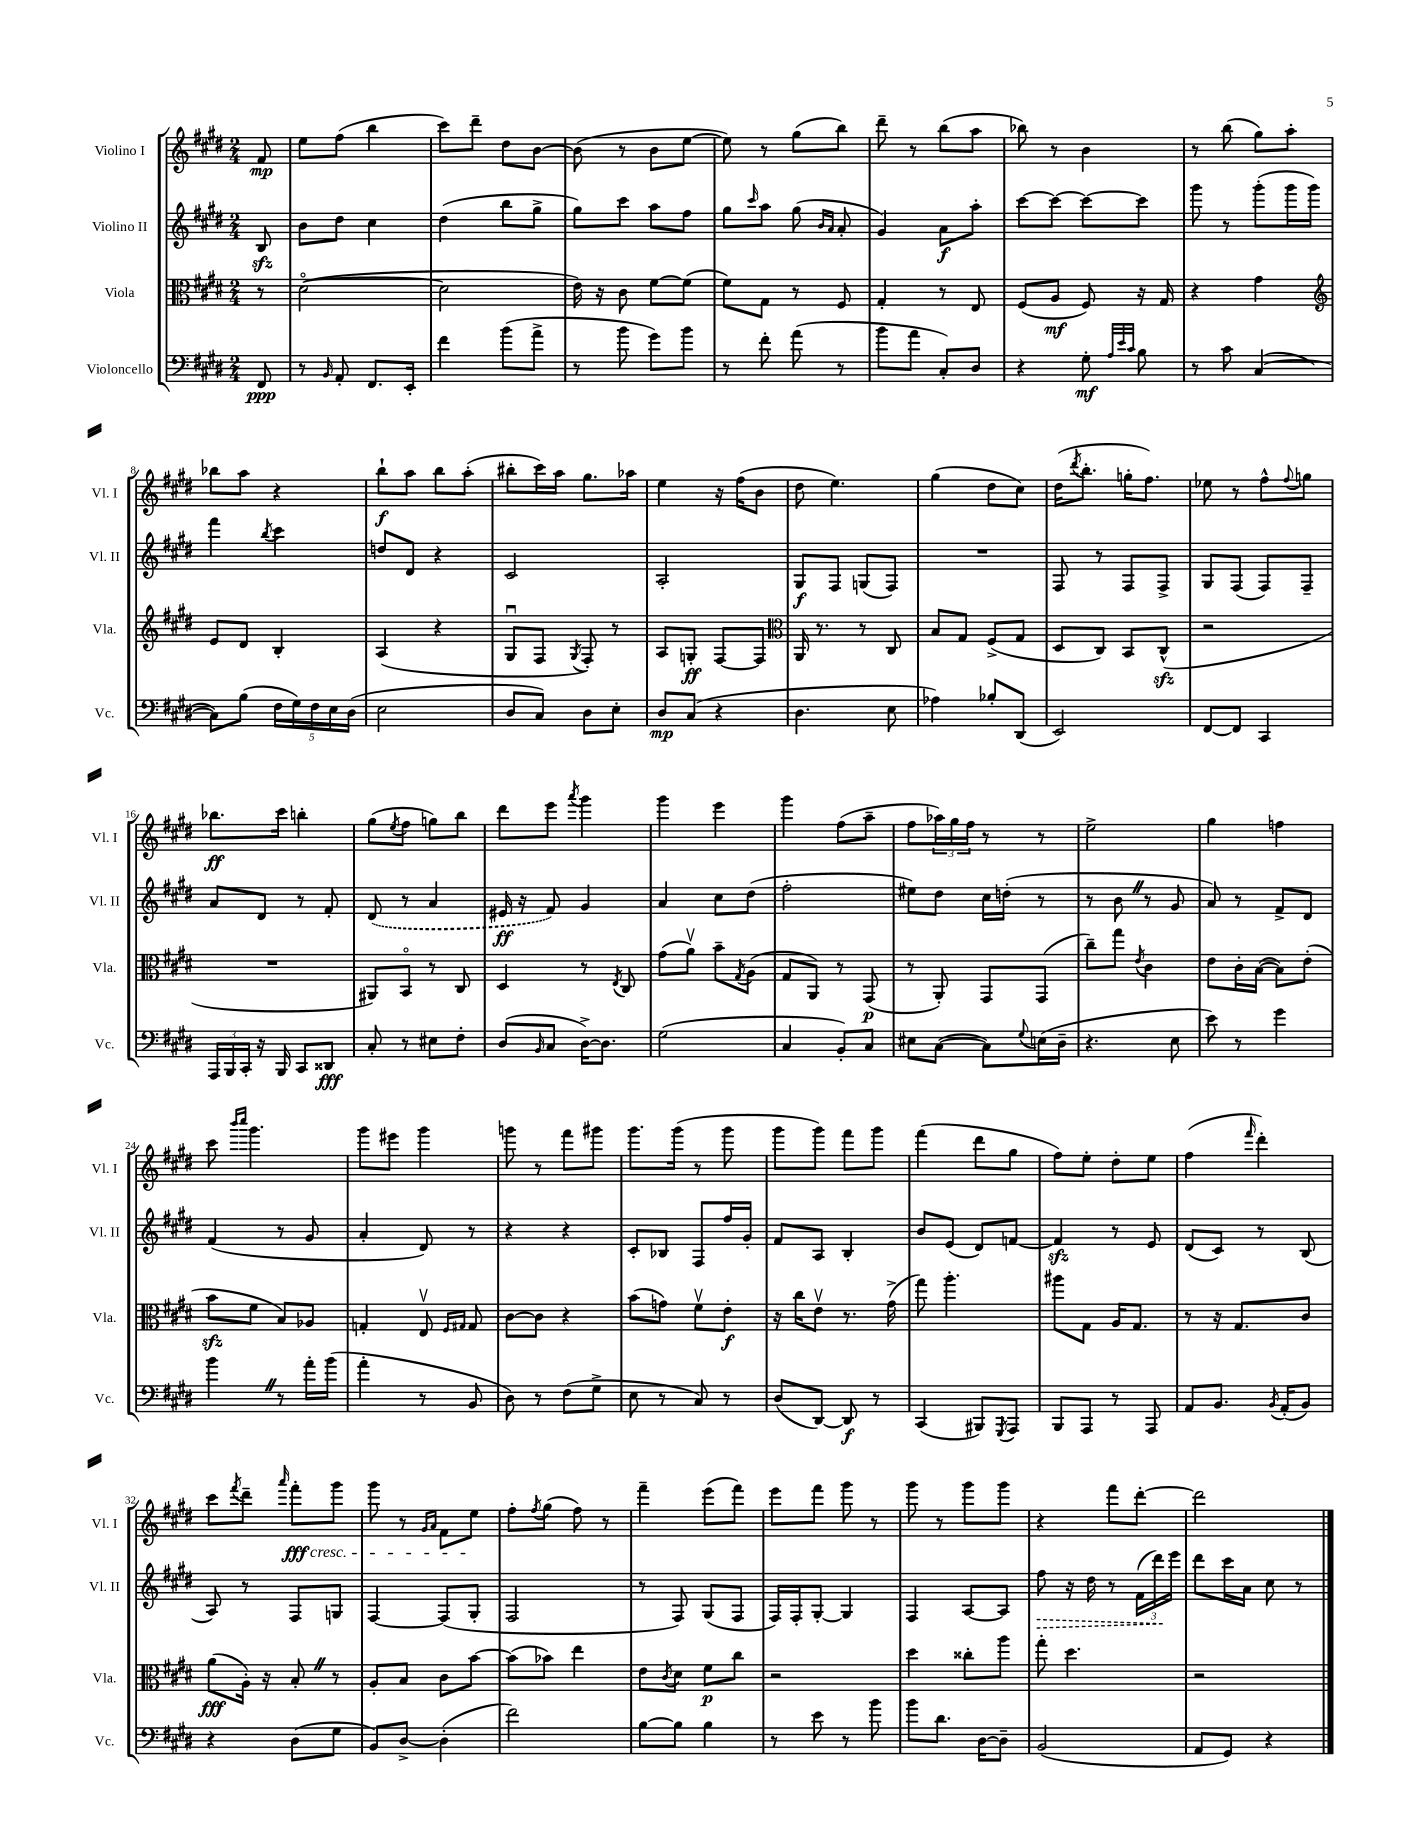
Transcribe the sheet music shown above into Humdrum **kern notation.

**kern	**dynam	**kern	**dynam	**kern	**dynam	**kern	**dynam
*part4	*part4	*part3	*part3	*part2	*part2	*part1	*part1
*staff4	*staff4	*staff3	*staff3	*staff2	*staff2	*staff1	*staff1
*I"Violoncello	*	*I"Viola	*	*I"Violino II	*	*I"Violino I	*
*I'Vc.	*	*I'Vla.	*	*I'Vl. II	*	*I'Vl. I	*
*clefF4	*	*clefC3	*	*clefG2	*	*clefG2	*
*k[f#c#g#d#]	*	*k[f#c#g#d#]	*	*k[f#c#g#d#]	*	*k[f#c#g#d#]	*
*M2/4	*	*M2/4	*	*M2/4	*	*M2/4	*
=	=	=	=	=	=	=	=
8FF#/	ppp	8r	.	8Bzz/	.	8f#/	mp
=1	=1	=1	=1	=1	=1	=1	=1
8r	.	([2d#\	.	8b\L	.	8ee\L	.
16qqBB/	.	.	.	.	.	.	.
8AA'/	.	.	.	8dd#\J	.	(8ff#\J	.
8.FF#/L	.	.	.	4cc#\	.	4bb\	.
16EE'/Jk	.	.	.	.	.	.	.
=2	=2	=2	=2	=2	=2	=2	=2
4f#\	.	2d#\]	.	(4dd#\	.	8ccc#\L)	.
.	.	.	.	.	.	8ddd#~\J	.
(8b\L	.	.	.	8bb\L	.	8dd#\L	.
8a^\J	.	.	.	8gg#^\J	.	[8b\J	.
=3	=3	=3	=3	=3	=3	=3	=3
8r	.	16e\)	.	8gg#\L)	.	(8b\]	.
.	.	16r	.	.	.	.	.
8b\	.	8c#\	.	8ccc#\J	.	8r	.
8g#\L)	.	[8f#\L	.	8aa\L	.	8b\L	.
8b\J	.	(8f#\J]	.	8ff#\J	.	[8ee\J	.
=4	=4	=4	=4	=4	=4	=4	=4
8r	.	8f#\L)	.	8gg#\L	.	8ee\])	.
.	.	.	.	16qqccc#/	.	.	.
8f#'\	.	8G#\J	.	8aa\J	.	8r	.
(8a\	.	8r	.	(8gg#\	.	(8gg#\L	.
.	.	.	.	16qqb/LL	.	.	.
.	.	.	.	16qqa/JJ	.	.	.
8r	.	8F#/	.	8a'/	.	8bb\J)	.
=5	=5	=5	=5	=5	=5	=5	=5
8b\L	.	4G#'/	.	4g#/)	.	8ddd#~\	.
8a\J	.	.	.	.	.	8r	.
8C#'/L)	.	8r	.	8a\L	f	(8bb\L	.
8D#/J	.	8E/	.	8aa'\J	.	8aa\J	.
=6	=6	=6	=6	=6	=6	=6	=6
4r	.	(8F#/L	.	[8ccc#\L	.	8bb-X\)	.
.	.	8A/J	mf	8ccc#\J_	.	8r	.
8G#'\	mf	8F#/)	.	8ccc#\L_	.	4b\	.
32qqA/LLL	.	.	.	.	.	.	.
32qqe/	.	.	.	.	.	.	.
32qqc#/JJJ	.	.	.	.	.	.	.
8B\	.	16r	.	8ccc#\J]	.	.	.
.	.	16G#/	.	.	.	.	.
=7	=7	=7	=7	=7	=7	=7	=7
8r	.	4r	.	8ggg#\	.	8r	.
8c#\	.	.	.	8r	.	(8bb\	.
([4C#/	.	4g#\	.	(8ggg#'\L	.	8gg#\L)	.
.	.	.	.	16ggg#\L	.	8aa'\J	.
.	.	.	.	16ggg#\JJ)	.	.	.
!!LO:LB:g=z
=8	=8	=8	=8	=8	=8	=8	=8
*	*	*clefG2	*	*	*	*	*
8C#\L])	.	8e/L	.	4fff#\	.	8bb-X\L	.
(8B\J	.	8d#/J	.	.	.	8aa\J	.
.	.	.	.	8qbb/	.	.	.
20F#\LL	.	4B'/	.	4ccc#\	.	4r	.
20G#\)	.	.	.	.	.	.	.
20F#\	.	.	.	.	.	.	.
20E\	.	.	.	.	.	.	.
(20D#\JJ	.	.	.	.	.	.	.
=9	=9	=9	=9	=9	=9	=9	=9
2E\	.	(4A/	.	8ddn/L	.	8bb`\L	f
.	.	.	.	8d#/J	.	8aa\J	.
.	.	4r	.	4r	.	8bb\L	.
.	.	.	.	.	.	(8aa'\J	.
=10	=10	=10	=10	=10	=10	=10	=10
8D#/L	.	8G#u/L	.	2c#/	.	8bb#X'\L	.
8C#/J)	.	8F#/J	.	.	.	16ccc#\L)	.
.	.	.	.	.	.	16aa\JJ	.
.	.	8qG#/	.	.	.	.	.
8D#\L	.	8F#'/)	.	.	.	8.gg#\L	.
8E'\J	.	8r	.	.	.	.	.
.	.	.	.	.	.	16aa-X\Jk	.
=11	=11	=11	=11	=11	=11	=11	=11
8D#/L	mp	8A/L	.	2A'/	.	4ee\	.
(8C#/J	.	8Gn'/J	ff	.	.	.	.
4r	.	[8F#/L	.	.	.	16r	.
.	.	.	.	.	.	(16ff#\KL	.
.	.	8F#/J]	.	.	.	8b\J	.
=12	=12	=12	=12	=12	=12	=12	=12
*	*	*clefC3	*	*	*	*	*
4.D#\	.	16AA/	.	8G#/L	f	8dd#\	.
.	.	8.r	.	.	.	.	.
.	.	.	.	8F#/J	.	4.ee\)	.
.	.	8r	.	(8Gn/L	.	.	.
8E\	.	8C#/	.	8F#/J)	.	.	.
=13	=13	=13	=13	=13	=13	=13	=13
4A-X\)	.	8B/L	.	2r	.	(4gg#\	.
.	.	8G#/J	.	.	.	.	.
8B-X'/L	.	(8F#^/L	.	.	.	8dd#\L	.
(8DD#/J	.	8G#/J	.	.	.	8cc#\J)	.
=14	=14	=14	=14	=14	=14	=14	=14
2EE/)	.	8D#/L	.	8F#/	.	(16dd#\KL	.
.	.	.	.	.	.	8qddd#/	.
.	.	.	.	.	.	8.bb'\J	.
.	.	8C#/J)	.	8r	.	.	.
.	.	8BB/L	.	8F#/L	.	16ggn'\KL	.
.	.	.	.	.	.	8.ff#\J)	.
.	.	(8C#zz^^/J	.	8F#^/J	.	.	.
=15	=15	=15	=15	=15	=15	=15	=15
[8FF#/L	.	2r	.	8G#/L	.	8ee-X\	.
8FF#/J]	.	.	.	(8F#/J	.	8r	.
4CC#/	.	.	.	8F#/L)	.	8ff#^^\L	.
.	.	.	.	.	.	8qqff#/	.
.	.	.	.	8F#~/J	.	8ggn\J	.
!!LO:LB:g=z
=16	=16	=16	=16	=16	=16	=16	=16
24AAA/LL	.	2r	.	8a/L	.	8.bb-X\L	ff
24BBB/	.	.	.	.	.	.	.
24CC#'/JJ	.	.	.	.	.	.	.
16r	.	.	.	8d#/J	.	.	.
16BBB/	.	.	.	.	.	16ccc#\Jk	.
8CC#/L	.	.	.	8r	.	4bbn'\	.
8DD##X/J	fff	.	.	8f#'/	.	.	.
=17	=17	=17	=17	=17	=17	=17	=17
8C#'/	.	8AA#X/L)	.	(8d#/	.	(8gg#\L	.
.	.	.	.	.	.	8qee/	.
8r	.	8BB/J	.	8r	.	8ff#\J	.
8E#X\L	.	8r	.	4a/	.	8ggn\L)	.
8F#'\J	.	8C#/	.	.	.	8bb\J	.
=18	=18	=18	=18	=18	=18	=18	=18
(8D#/L	.	4D#/	.	16e#X/	ff	8ddd#\L	.
.	.	.	.	16r	.	.	.
16qqBB/	.	.	.	.	.	.	.
8C#/J	.	.	.	8f#/)	.	8eee\J	.
.	.	.	.	.	.	8qaaa/	.
[16D#^\KL)	.	8r	.	4g#/	.	4ggg#\	.
8.D#\J]	.	.	.	.	.	.	.
.	.	8qE/	.	.	.	.	.
.	.	8C#/	.	.	.	.	.
=19	=19	=19	=19	=19	=19	=19	=19
(2G#\	.	(8g#\L	.	4a/	.	4ggg#\	.
.	.	8av\J)	.	.	.	.	.
.	.	8b~\L	.	8cc#\L	.	4eee\	.
.	.	8qG#/	.	.	.	.	.
.	.	(8A\J	.	(8dd#\J	.	.	.
=20	=20	=20	=20	=20	=20	=20	=20
4C#/	.	8G#/L	.	2ff#'\	.	4ggg#\	.
.	.	8AA/J)	.	.	.	.	.
8BB'/L)	.	8r	.	.	.	(8ff#\L	.
8C#/J	.	(8GG#/	p	.	.	8aa~\J	.
=21	=21	=21	=21	=21	=21	=21	=21
8E#X\L	.	8r	.	8ee#X\L)	.	8ff#\L	.
([8C#\J	.	8AA'/)	.	8dd#\J	.	24aa-X\L)	.
.	.	.	.	.	.	24gg#\	.
.	.	.	.	.	.	24ff#\JJ	.
8C#\L])	.	8GG#/L	.	16cc#\LL	.	8r	.
.	.	.	.	(16ddn'\JJ	.	.	.
8qqG#/	.	.	.	.	.	.	.
(16En\L	.	(8GG#/J	.	8r	.	8r	.
16D#~\JJ	.	.	.	.	.	.	.
=22	=22	=22	=22	=22	=22	=22	=22
4.r	.	8cc#~\L)	.	8r	.	2ee^\	.
.	.	8gg#\J	.	8bZ\	.	.	.
.	.	8qe/	.	.	.	.	.
.	.	4c#\	.	8r	.	.	.
8E\	.	.	.	8g#/	.	.	.
=23	=23	=23	=23	=23	=23	=23	=23
8e\)	.	8e\L	.	8a/)	.	4gg#\	.
8r	.	16c#'\L	.	8r	.	.	.
.	.	([16B\JJ	.	.	.	.	.
4g#\	.	8B\L])	.	8f#^/L	.	4ffn\	.
.	.	(8e'\J	.	8d#/J	.	.	.
!!LO:LB:g=z
=24	=24	=24	=24	=24	=24	=24	=24
4bZ\	.	8bzz\L	.	(4f#/	.	8ccc#\	.
.	.	.	.	.	.	16qqbbb/LL	.
.	.	.	.	.	.	16qqcccc#/JJ	.
.	.	8f#\J	.	.	.	4.ggg#\	.
8r	.	8B/L)	.	8r	.	.	.
16a'\LL	.	8A-X/J	.	8g#/	.	.	.
(16b\JJ	.	.	.	.	.	.	.
=25	=25	=25	=25	=25	=25	=25	=25
4a'\	.	4Gn'/	.	4a'/	.	8ggg#\L	.
.	.	.	.	.	.	8eee#X\J	.
8r	.	8Ev/	.	8d#/)	.	4ggg#\	.
.	.	16qqF#/LL	.	.	.	.	.
.	.	16qqG#X/JJ	.	.	.	.	.
8BB/	.	8G#/	.	8r	.	.	.
=26	=26	=26	=26	=26	=26	=26	=26
8D#\)	.	[8c#\L	.	4r	.	8gggn\	.
8r	.	8c#\J]	.	.	.	8r	.
(8F#\L	.	4r	.	4r	.	8fff#\L	.
8G#^\J	.	.	.	.	.	8ggg#X\J	.
=27	=27	=27	=27	=27	=27	=27	=27
8E\	.	(8b\L	.	8c#'/L	.	8.ggg#\L	.
8r	.	8gn\J)	.	8B-X/J	.	.	.
.	.	.	.	.	.	(16ggg#\Jk	.
8C#/)	.	8f#v\L	.	8F#/L	.	8r	.
8r	.	8e'\J	f	16ff#/L	.	8ggg#\	.
.	.	.	.	16g#'/JJ	.	.	.
=28	=28	=28	=28	=28	=28	=28	=28
(8D#/L	.	16r	.	8f#/L	.	8ggg#\L	.
.	.	16cc#\KL	.	.	.	.	.
[8DD#/J)	.	8ev\J	.	8A/J	.	8ggg#\J)	.
8DD#/]	f	8.r	.	4B'/	.	8fff#\L	.
8r	.	.	.	.	.	8ggg#\J	.
.	.	(16g#^\	.	.	.	.	.
=29	=29	=29	=29	=29	=29	=29	=29
(4CC#/	.	8gg#\)	.	8b/L	.	(4fff#\	.
.	.	4.aa'\	.	(8e/J	.	.	.
8BBB#X/L)	.	.	.	8d#/L)	.	8ddd#\L	.
8qGGG#/	.	.	.	.	.	.	.
8AAA/J	.	.	.	[8fn/J	.	8gg#\J	.
=30	=30	=30	=30	=30	=30	=30	=30
8BBB/L	.	8aa#X\L	.	4fzz/]	.	8ff#\L)	.
8AAA/J	.	8G#\J	.	.	.	8ee'\J	.
8r	.	16A/KL	.	8r	.	8dd#'\L	.
.	.	8.G#/J	.	.	.	.	.
8AAA/	.	.	.	8e/	.	8ee\J	.
=31	=31	=31	=31	=31	=31	=31	=31
8AA/L	.	8r	.	(8d#/L	.	(4ff#\	.
8.BB/J	.	16r	.	8c#/J)	.	.	.
.	.	8.G#/L	.	.	.	.	.
.	.	.	.	.	.	16qqfff#/	.
.	.	.	.	8r	.	4ddd#'\)	.
8qBB/	.	.	.	.	.	.	.
(16AA'/KL	.	.	.	.	.	.	.
8BB/J)	.	8c#/J	.	(8B/	.	.	.
!!LO:LB:g=z
=32	=32	=32	=32	=32	=32	=32	=32
4r	.	(8a\L	fff	8A/)	.	8ccc#\L	.
.	.	.	.	.	.	8qfff#/	.
.	.	16A'\Jk)	.	8r	.	8ddd#~\J	.
.	.	16r	.	.	.	.	.
.	.	.	.	.	.	16qqaaa/	.
!	!	!	!	!	!	!LO:TX:b:i:t=cresc.	!
(8D#\L	.	8B'Z/	.	8F#/L	.	8fff#'\L	fff
8G#\J	.	8r	.	8Gn/J	.	8ggg#\J	.
=33	=33	=33	=33	=33	=33	=33	=33
8BB/L)	.	8A'/L	.	[4F#/	.	8ggg#\	.
[8D#^/J	.	8B/J	.	.	.	8r	.
.	.	.	.	.	.	16qqg#/LL	.
.	.	.	.	.	.	16qqa/JJ	.
(4D#'\]	.	8c#\L	.	(8F#/L]	.	8f#\L	.
.	.	[8b\J	.	8G#'/J	.	8ee\J	.
=34	=34	=34	=34	=34	=34	=34	=34
2f#\)	.	(8b\L]	.	2F#/	.	8ff#'\L	.
.	.	.	.	.	.	8qff#/	.
.	.	8b-X\J)	.	.	.	(8gg#\J	.
.	.	4ee\	.	.	.	8ff#\)	.
.	.	.	.	.	.	8r	.
=35	=35	=35	=35	=35	=35	=35	=35
[8B\L	.	8e\L	.	8r	.	4fff#~\	.
.	.	8qc#/	.	.	.	.	.
8B\J]	.	8d#\J	.	8F#/)	.	.	.
4B\	.	8f#\L	p	(8G#/L	.	(8eee\L	.
.	.	8cc#\J	.	8F#/J	.	8fff#\J)	.
=36	=36	=36	=36	=36	=36	=36	=36
8r	.	2r	.	16F#/LL)	.	8eee\L	.
.	.	.	.	16F#'/J	.	.	.
8e\	.	.	.	[8G#'/J	.	8fff#\J	.
8r	.	.	.	4G#/]	.	8ggg#\	.
8b\	.	.	.	.	.	8r	.
=37	=37	=37	=37	=37	=37	=37	=37
8b\L	.	4dd#\	.	4F#/	.	8ggg#\	.
8.d#\J	.	.	.	.	.	8r	.
.	.	8cc##X'\L	.	[8A/L	.	8ggg#\L	.
[16D#\KL	.	.	.	.	.	.	.
8D#~\J]	.	8aa\J	.	8A/J]	.	8ggg#\J	.
=38	=38	=38	=38	=38	=38	=38	=38
!	!	!	!	!	!LO:HP:b	!	!
(2BB/	.	8gg#'\	.	8ff#\	>	4r	.
.	.	4.dd#\	.	16r	.	.	.
.	.	.	.	16dd#\	.	.	.
.	.	.	.	8r	.	8fff#\L	.
.	.	.	.	(24f#\LL	.	[8ddd#'\J	.
.	.	.	.	24ddd#\)	.	.	.
.	.	.	.	24eee\JJ	]	.	.
=39	=39	=39	=39	=39	=39	=39	=39
8AA/L	.	2r	.	8ddd#\L	.	2ddd#\]	.
8GG#/J)	.	.	.	16ccc#\L	.	.	.
.	.	.	.	16a\JJ	.	.	.
4r	.	.	.	8cc#\	.	.	.
.	.	.	.	8r	.	.	.
==	==	==	==	==	==	==	==
*-	*-	*-	*-	*-	*-	*-	*-
